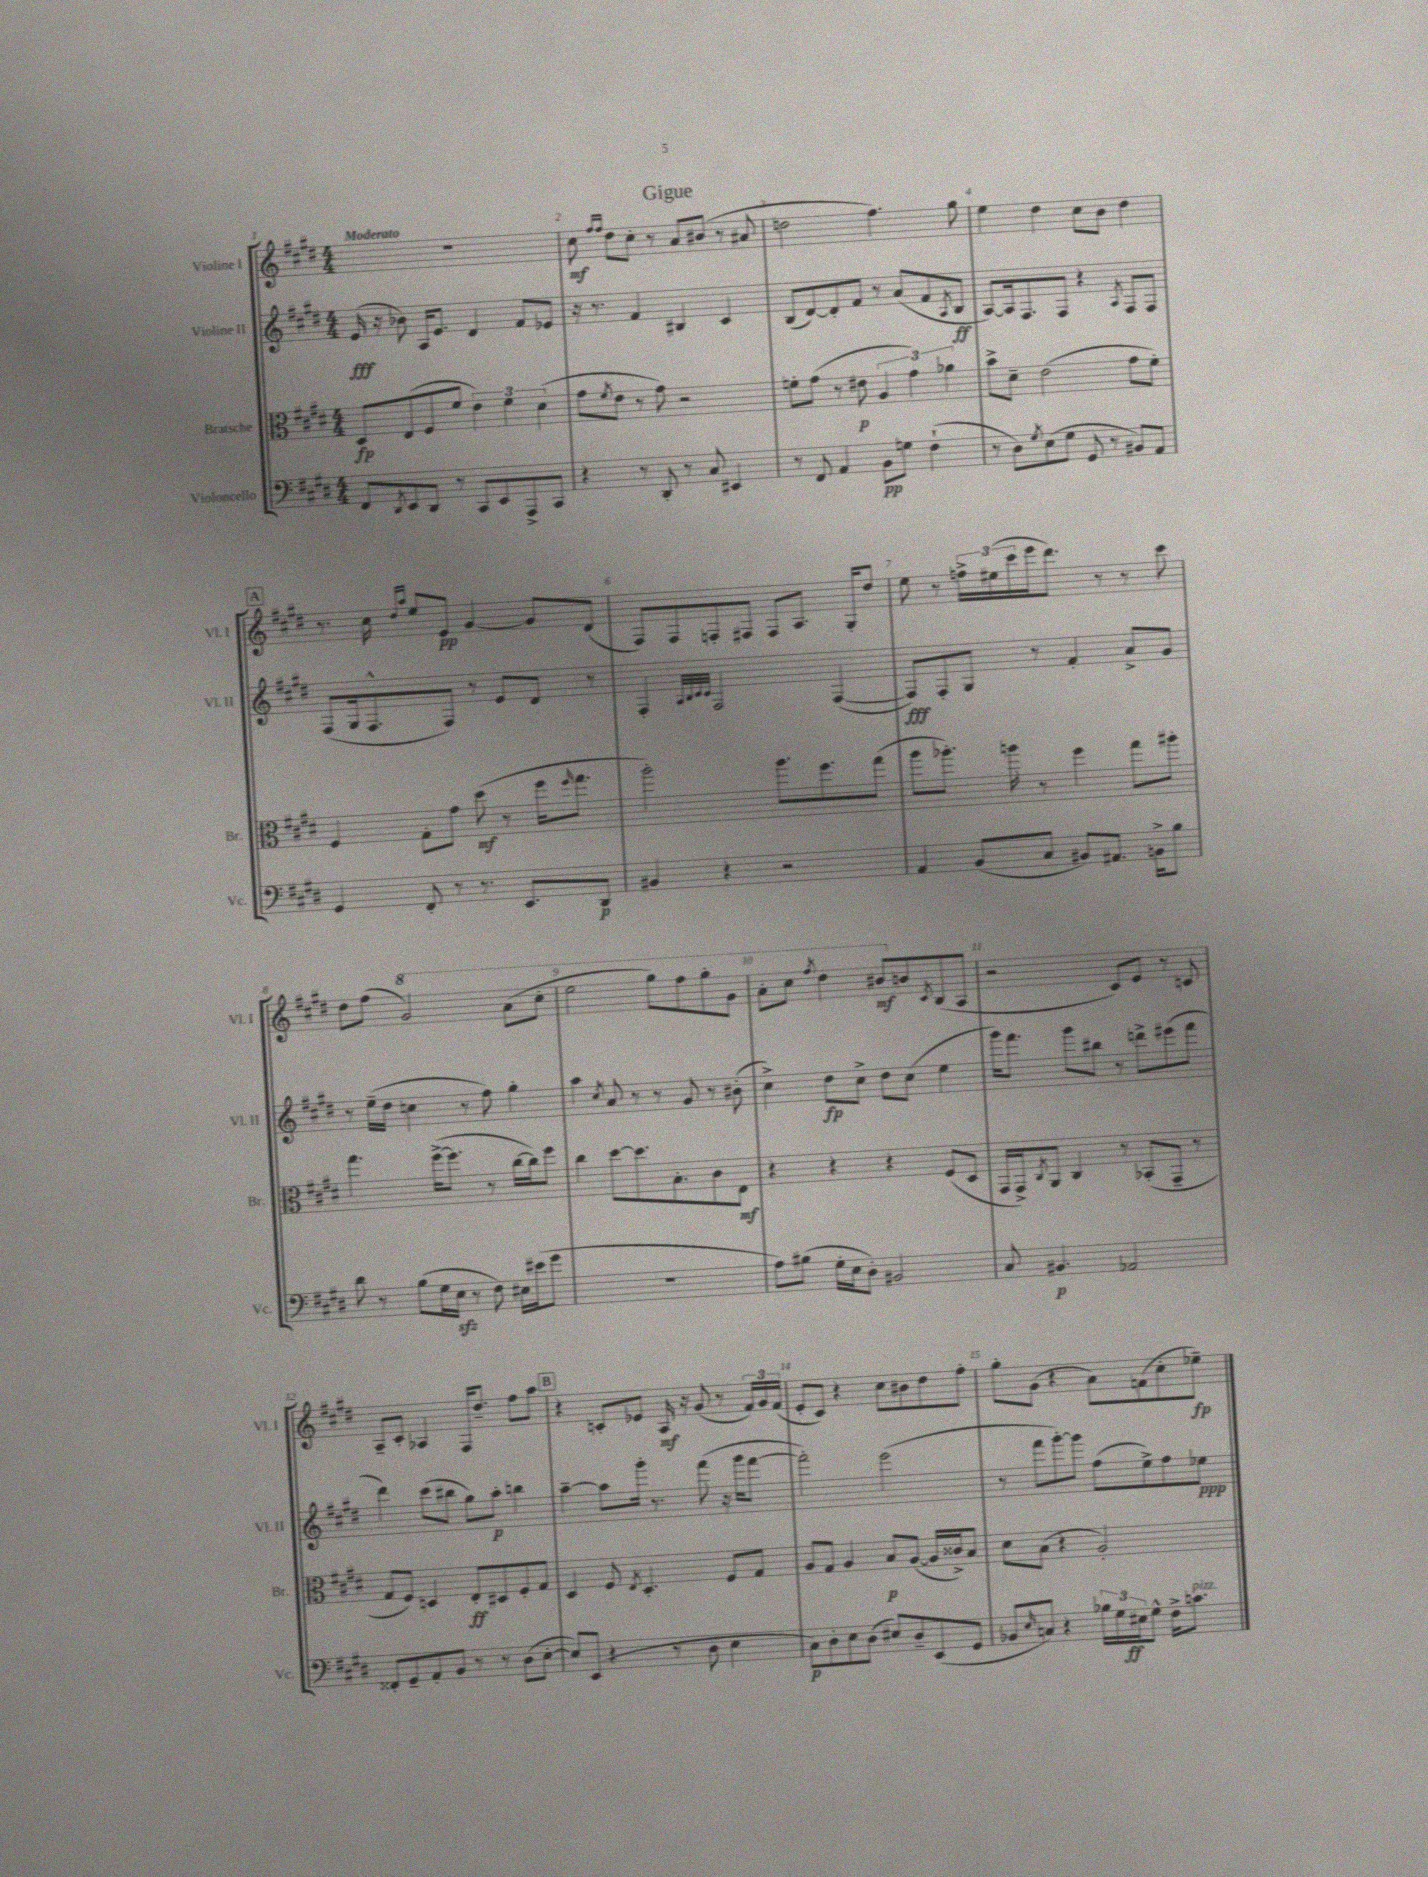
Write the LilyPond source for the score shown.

\header { title = "Gigue" }
<<
\new StaffGroup <<
\new Staff = "s0" \with { instrumentName = "Violine I" shortInstrumentName = "Vl. I" } {
    \clef treble \key e \major \numericTimeSignature \time 4/4 \tempo "Moderato"
    R1 |
    cis''8\mf \grace { fis''16 fis''16 } dis''8 cis''8-. r8 a'8 bis'8( r8 ais'8 |
    d''2 fis''4.) gis''8 |
    e''4 dis''4 cis''8 b'8 dis''4 |
    \mark \markup { \box "A" } r8. cis''16 \grace { dis''16 a''16 } e''8 e'8\pp gis'4~ gis'8 dis'8( |
    fis8) fis8 f8-. fis8 fis8 a8. gis16-. dis''8 |
    e''8 r8 \tuplet 3/2 { f''16-> eis''16( cis'''16 } e'''16 dis'''8.) r8 r8 cis'''8 |
    dis''8 fis''8( \ottava #1 gis''2) a''8( cis'''8-. |
    e'''2 gis'''8) fis'''8 gis'''8-. gis''8 |
    a''8-. cis'''8 \acciaccatura { fis'''8 } dis'''4 bis''8\mf \ottava #0 b'!8 \acciaccatura { cis'8 } b8( a8 |
    r2 cis'8) e'8 r8 c'8 |
    a8-- cis'8-. aes4 fis16 dis''8.-- fis''8 a''8 |
    \mark \markup { \box "B" } r4 c'8-. ees'8 a16\mf r16 gis'8( r8 \tuplet 3/2 { fis'16) gis'16 fis'16( } |
    e'8-. cis'8) r4 cis''8 bis'8 dis''8 fis''8-. |
    gis''8-. gis'8( r4 a'8) f'8( cis''8-. ees''8--\fp) \bar "|." |
}
\new Staff = "s1" \with { instrumentName = "Violine II" shortInstrumentName = "Vl. II" } {
    \clef treble \key e \major \numericTimeSignature \time 4/4
    e'16\fff( r16 bes'8) a16 e'8. dis'4 fis'8 ees'8 |
    r16 r8. fis'4 bis4 cis'4 |
    b8( dis'8~) dis'8-. fis'8 r8 a'8( fis'8 \acciaccatura { a8 } b8\ff |
    a8~) a16 fis8. fis8 r4 \acciaccatura { a8 } fis8 fis8 |
    \mark \markup { \box "A" } fis8( gis16 fis8.-^ fis8) r8 e'8 dis'8 r8 |
    fis4-. \grace { a32 b32 cis'32 cis'32 } fis2 fis4~( |
    fis8\fff) fis8-. gis8 r8 fis'4-. a'8-> gis'8 |
    r8 e''16--( dis''16 c''4 r8 fis''8) gis''4-. |
    a''4 \acciaccatura { cis''8 } a'8 r8 r8 gis'8 r8 bis'8-.( |
    cis''4->) dis''8\fp cis''8-> dis''8 cis''8( e''4 |
    gis'''16) fis'''8. gis'''8 bis''8 r8 d'''8-> eis'''8( fis'''8 |
    dis'''4) cis'''8( bis''8 gis''8) a''8-.\p b''4 |
    \mark \markup { \box "B" } a''4~-- a''8 gis'''16-. r8. fis'''8( r16 gis'''16 fis'''8~ |
    fis'''2-.) e'''2( |
    r8 fis'''8 gis'''8~-.) gis'''8 fis''8( e''8->) fis''8 ees''8\ppp \bar "|." |
}
\new Staff = "s2" \with { instrumentName = "Bratsche" shortInstrumentName = "Br." } {
    \clef alto \key e \major \numericTimeSignature \time 4/4
    dis8\fp e8( fis8 fis'8 \tuplet 3/2 { e'4) fis'4 dis'4( } |
    gis'8 \acciaccatura { fis'8 } e'8 r8 gis'8) r2 |
    f'8-. gis'8( r8 eis'8\p \tuplet 3/2 { a4 gis'4) aes'4 } |
    b'8-> dis'8-- e'2( gis'8 fis'8-.) |
    \mark \markup { \box "A" } fis4 gis8-. gis'8 dis''8\mf( r8 fis''16 \grace { fis''16 } gis''8. |
    a''2-.) a''8. fis''8. gis''8( |
    a''8 aes''8.-.) a''16 r8 fis''4 gis''8 ais''8-. |
    gis''4. fis''16~->( fis''8. r8 cis''16~ cis''16) fis''8 |
    cis''4 dis''8~ dis''8. b8.-. cis'8 e8\mf |
    r4 r4 r4 fis8( dis8 |
    gis,16 gis,16->) \acciaccatura { cis8 } a,8 cis4 r8 bes,8-.( gis,8-- r8 |
    gis8 fis8) d4 e8-.\ff dis8 fis8-. gis8 |
    \mark \markup { \box "B" } dis4 fis8 \acciaccatura { e8 } dis4.-. fis8 gis8 |
    a8 gis8 a4 b8\p a8~( a16 cisis'16->) b8 |
    dis'8 b8( r4 a2-.) \bar "|." |
}
\new Staff = "s3" \with { instrumentName = "Violoncello" shortInstrumentName = "Vc." } {
    \clef bass \key e \major \numericTimeSignature \time 4/4
    fis,8 \acciaccatura { dis,8 } e,8 dis,8 r8 cis,8 e,8 a,,8-> cis,8 |
    r4 r8 dis,8-. r8 cis8 eis,4 |
    r8 fis,8 a,4 b,8\pp g8 fis4-!( |
    r8 dis8) \acciaccatura { gis8 } e8( gis8 gis,8 r8 bis,8) a,8 |
    \mark \markup { \box "A" } gis,4 fis,8-. r8 r8. e,8. dis,8\p |
    bis,4 r4 r2 |
    a,4 b,8( cis8 bis,8) ais,8. b,16-> b8 |
    dis'8 r8 b8( gis16 e16\sfz r8 fis8) eis16 eis'16( gis'8 |
    R1 |
    a8) bis8( gis16-. e16 dis8-.) bis,2 |
    cis8 bis,4.\p aes,2 |
    fisis,8-. gis,8-- a,8-. b,8 r8 r8 dis8( e8~-. |
    \mark \markup { \box "B" } e8) e,8( r4 r8 dis8 e4 |
    cis8\p) dis8-. e8 dis8( eis8) dis8-- e,8( gis,8 |
    bes,8 \grace { e16 } c8) r4 \tuplet 3/2 { bes16 gis16 eis16\ff } gis8-^ fis16-> c'8.^\markup { \italic "pizz." } \bar "|." |
}
>>
>>
\layout { \context { \Score \override BarNumber.break-visibility = ##(#f #t #t) barNumberVisibility = #all-bar-numbers-visible } }
